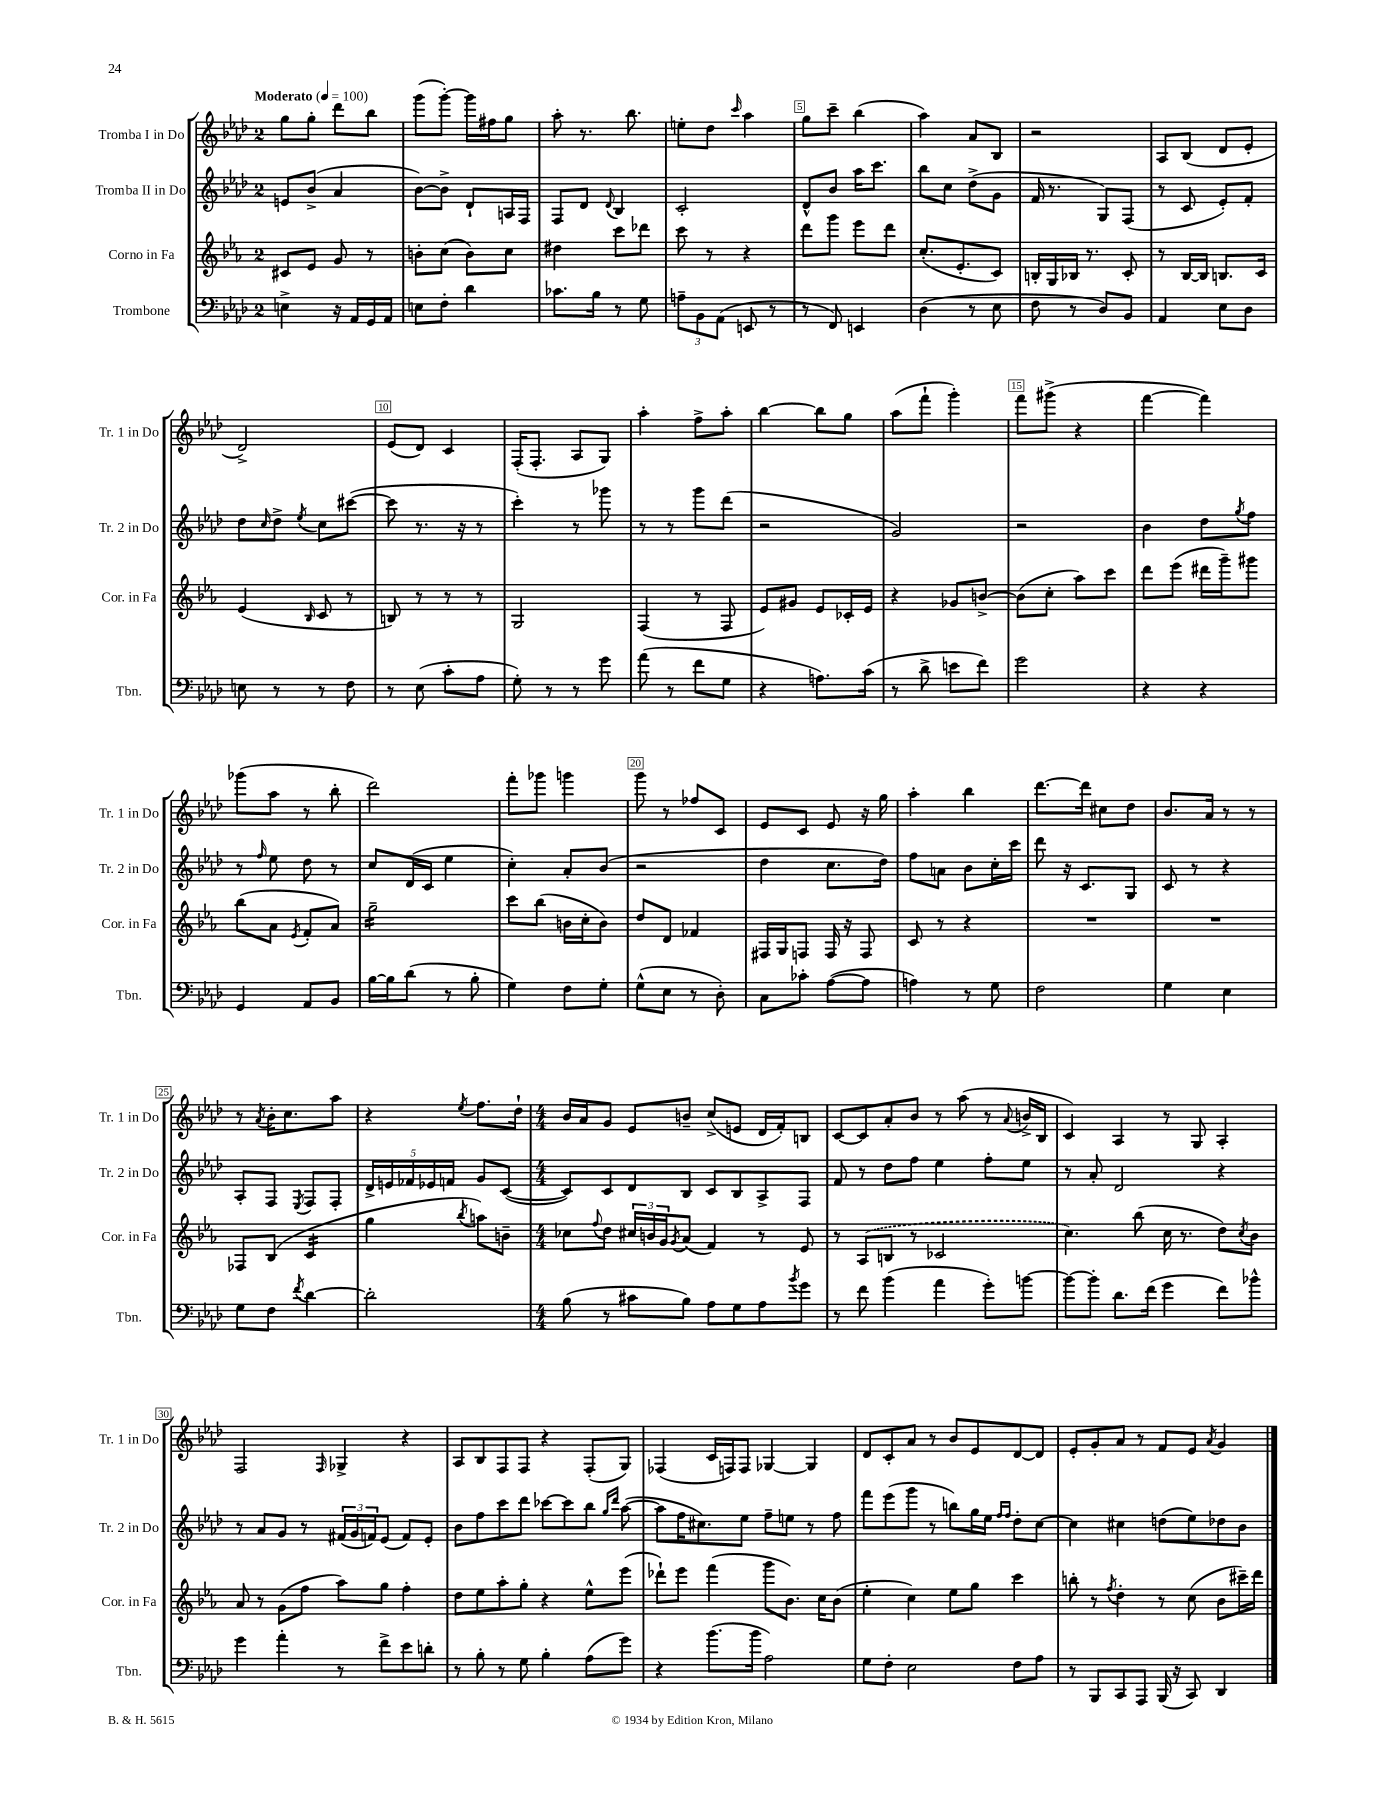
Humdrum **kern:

**kern	**kern	**kern	**kern
*staff4	*staff3	*staff2	*staff1
*clefF4	*clefG2	*clefG2	*clefG2
*k[b-e-a-d-]	*k[b-e-a-]	*k[b-e-a-d-]	*k[b-e-a-d-]
*M2/4	*M2/4	*M2/4	*M2/4
*MM100	*MM100	*MM100	*MM100
4E^\	8c#/L	8e/L	8gg\L
.	8e-/J	(8b-^/J	8gg'\J
16r	8g/	4a-/	8ddd-\L
16AA-/LL	.	.	.
16GG/	8r	.	8bb-\J
16AA-/JJ	.	.	.
=	=	=	=
8E\L	8b'\L	[8b-\L)	(8ggg\L
8F'\J	(8cc\J	8b-^\]J	[8ggg'\J)
4d-\	8b\L)	8d-`/L	16ggg\]LL
.	.	.	16ff#\J
.	8cc\J	16A/L	8gg\J
.	.	16F/JJ	.
=	=	=	=
8.c-\L	4dd#\	8F/L	8aa-'\
.	.	8d-/J	8.r
16B-\Jk	.	.	.
.	.	8qqd-/	.
8r	8ccc\L	4B-/	.
.	.	.	8.bb-\
8G\	8ddd-\J	.	.
=	=	=	=
12A~\L	8ccc\	2c'/	8ee'\L
12BB-\	.	.	.
.	8r	.	8dd-\J
(12AA-\J	.	.	.
.	.	.	16qqccc/
8EE/	4r	.	4aa-\
8r	.	.	.
=	=	=	=
8r	8ddd\L	8d-^^/L	8gg\L
8FF/)	8ggg\J	8b-/J	8ccc~\J
4EE/	8eee-\L	16aa-\LK	(4bb-\
.	.	8.ccc\J	.
.	8ddd\J	.	.
=	=	=	=
(4D-\	(8.cc'/L	8bb-\L	4aa-\)
.	.	8cc\J	.
.	8.e-'/	.	.
8r	.	(8dd-^\L	8a-/L
8E-\	8c/J)	8g\J	8B-/J
=	=	=	=
8F\	16B'/LL	16f/	2r
.	16G/	8.r	.
8r	16B-/JJ	.	.
.	8.r	.	.
8D-/L)	.	8G/L)	.
8BB-/J	8c'/	(8F/J	.
=	=	=	=
4AA-/	8r	8r	8A-/L
.	[16B-/LL	8c/	(8B-/J
.	16B-/]JJ	.	.
8E-\L	8.B/L	8e-'/L)	8d-/L
8D-\J	.	8f'/J	8e-'/J
.	16c/Jk	.	.
=	=	=	=
8E\	(4e-/	8dd-\L	2d-^/)
.	.	16qqcc/	.
8r	.	8dd-^\J	.
.	16qqB-/	8qee-/	.
8r	8c/	8cc\L	.
8F\	8r	([8ccc#\J	.
=	=	=	=
8r	8B/)	8ccc#\]	(8e-/L
(8E-\	8r	8.r	8d-/J)
8c'\L	8r	.	4c/
.	.	16r	.
8A-\J	8r	8r	.
=	=	=	=
8G'\)	2G/	4ccc'\)	(16F'/LK
.	.	.	8.F'/J
8r	.	.	.
8r	.	8r	8A-/L
8g\	.	8ggg-\	8G/J)
=	=	=	=
(8a-\	(4F/	8r	4aa-'\
8r	.	8r	.
8f\L	8r	8ggg\L	8ff^\L
8G\J	8F/	(8ddd-\J	8aa-'\J
=	=	=	=
4r	8e-/L)	2r	[4bb-\
.	8g#/J	.	.
8.A\L)	8e-/L	.	8bb-\]L
.	16c-'/L	.	8gg\J
(16c\Jk	16e-/JJ	.	.
=	=	=	=
8r	4r	2g/)	(8aa-\L
8d-^\	.	.	8fff`\J
8e\L	8g-/L	.	4ggg'\)
8f\J)	[8b^/J	.	.
=	=	=	=
2g\	(8b\]L	2r	8fff\L
.	8cc'\J	.	(8ggg#^\J
.	8aa-\L)	.	4r
.	8ccc\J	.	.
=	=	=	=
4r	8ddd\L	4b-\	[4fff\
.	(8eee-\J	.	.
4r	16ddd#\LL	8dd-\L	4fff\])
.	16ggg~\J)	.	.
.	.	8qgg/	.
.	8ggg#\J	8ff\J	.
=	=	=	=
4GG/	(8bb-\L	8r	(8ggg-\L
.	.	16qqff/	.
.	8a-\J	8ee-\	8aa-\J
.	8qe-/	.	.
8AA-/L	8f'/L	8dd-\	8r
8BB-/J	8a-/J)	8r	8bb-'\
=	=	=	=
[16B-\LL	2gg~\	8cc/L	2ddd-\)
16B-\]J	.	.	.
(8d-\J	.	(16d-/L	.
.	.	16c/JJ	.
8r	.	4ee-\	.
8B-'\	.	.	.
=	=	=	=
4G\)	8ccc\L	4cc'\)	8fff'\L
.	(8bb-\J	.	8ggg-\J
8F\L	16b\LL	8a-'/L	4ggg\
.	16cc'\J	.	.
8G'\J	8b\J)	(8b-/J	.
=	=	=	=
(8G^^\L	8dd/L	2r	8ggg\
8E-\J	8d/J	.	8r
8r	4f-/	.	8ff-/L
8D-'\)	.	.	8c/J
=	=	=	=
8C\L	16F#/LL	4dd-\	8e-/L
.	16G/J	.	.
8c-'\J	8F/J	.	8c/J
([8A-\L	16F/	8.cc\L	8e-/
.	16r	.	.
8A-\]J	8F/	.	16r
.	.	16dd-\Jk)	16gg\
=	=	=	=
4A\)	8c/	8ff\L	4aa-'\
.	8r	8a\J	.
8r	4r	8b-\L	4bb-\
8G\	.	16cc'\L	.
.	.	16ccc\JJ	.
=	=	=	=
2F\	2r	8ddd-\	[8.ddd-\L
.	.	16r	.
.	.	8.c/L	16ddd-\]Jk
.	.	.	8cc#\L
.	.	8G/J	8dd-\J
=	=	=	=
4G\	2r	8c/	8.b-/L
.	.	8r	.
.	.	.	16a-/Jk
4E-\	.	4r	8r
.	.	.	8r
=	=	=	=
8G\L	8F-/L	8A-'/L	8r
.	.	.	8qa-/
8F\J	(8B-/J	8F/J	16b-'\LK
.	.	.	8.cc\
8qf/	.	8qE-/	.
[4d-\	4c/	8F/L	.
.	.	8F'/J	8aa-\J
=	=	=	=
2d-'\]	4gg\	20d-^/LL	4r
.	.	20e/	.
.	.	20f-/	.
.	.	20e-/	.
.	.	20f/JJ	.
.	8qbb-/	.	8qee-/
.	8aa\L)	8g/L	8.ff\L
.	8b~\J	([8c/J	.
.	.	.	16dd-`\Jk
=	=	=	=
*M4/4	*M4/4	*M4/4	*M4/4
(8B-\	8cc-\L	8c/]L)	16b-/LL
.	.	.	16a-/J
.	8qqff/	.	.
8r	8dd\J	8c/	8g/J
8c#\L	24cc#/LL	8d-/	8e-/L
.	24b/	.	.
.	24g/J	.	.
.	8qg/	.	.
8B-\J)	(8a-/J	8B-/J	8b~/J
8A-\L	4f/)	8c/L	(8cc^/L
8G\	.	8B-/	8e/J
8A-\	8r	8A-^/	16d-/LL
.	.	.	16f'/J)
8qb-/	.	.	.
8g\J	8e-/	8F/J	8B/J
=	=	=	=
8r	8r	8f/	[8c/L
8f\	(8A-/L	8r	8c/]
(4b-\	8B/J	8dd-\L	8a-'/
.	8r	8ff\J	8b-/J
4a-\	2c-/	4ee-\	8r
.	.	.	(8aa-\
8g'\L)	.	8ff'\L	8r
.	.	.	8qqa-/
[8b\J	.	8ee-\J	16b^/LL
.	.	.	16B-/JJ
=	=	=	=
8b\_L	4.cc\)	8r	4c/)
8b'\]J	.	8a-'/	.
8.d-\L	.	2d-/	4A-/
.	(8bb-\	.	.
(16f\Jk	.	.	.
4g\	16cc\	.	8r
.	8.r	.	.
.	.	.	8G/
8f\L)	8dd\L)	4r	4A-'/
.	8qcc/	.	.
8b-^^\J	8b-\J	.	.
=	=	=	=
4g\	8a-/	8r	2F/
.	8r	8a-/L	.
4a-'\	(8g\L	8g/J	.
.	8ff\J	8r	.
.	.	.	16qqF/
8r	8aa-\L)	(24f#/LL	4G-^/
.	.	24g/	.
.	.	24f/J)	.
8f^\L	8gg\J	(8e-/J	.
8e-\	4ff'\	8f/L)	4r
8d'\J	.	8e-'/J	.
=	=	=	=
8r	8dd\L	8b-\L	8A-/L
8B-'\	8ee-\	8ff\	8B-/
8r	8aa-'\	8ccc\	8F/
8G\	8gg'\J	8ddd-\J	8F/J
4B-'\	4r	[8ccc-\L	4r
.	.	8ccc-\]	.
(8A-\L	8ee-^^\L	8bb-\J	(8F'/L
.	.	16qqgg/LL	.
.	.	16qqddd-/JJ	.
8g\J)	(8eee-\J	([8aa-\	8G/J)
=	=	=	=
4r	8ddd-`\L)	8aa-\]L	(4F-/
.	8eee-\J	16ff\K	.
.	.	8.cc#\)	.
(8.b-\L	(4fff\	.	16c/LL
.	.	.	16F/J)
.	.	8ee-\J	8F/J
16b-\Jk	.	.	.
2A-\)	8ggg\L	8ff~\L	[4G-/
.	8.b-\J)	8ee\J	.
.	.	8r	4G-/]
.	16cc\LK	.	.
.	(8b-\J	8ff\	.
=	=	=	=
8G\L	4ee-'\	8fff\L	8d-/L
8F'\J	.	(8eee-\	8c'/
2E-\	4cc\)	8ggg\J	8a-/J
.	.	8r	8r
.	8ee-\L	8bb\L)	8b-/L
.	8gg\J	16gg\L	8e-/
.	.	16ee-\JJ	.
.	.	16qqff/LL	.
.	.	16qqff/JJ	.
8F\L	4ccc\	8dd-'\L	[8d-/
8A-\J	.	[8cc\J	8d-/]J
=	=	=	=
8r	8bb'\	4cc\]	8e-'/L
8BBB-/L	8r	.	8g'/
.	8qff/	.	.
8CC/	4dd'\	4cc#\	8a-/J
8AAA-/J	.	.	8r
(16BBB-/	8r	(8dd\L	8f/L
16r	.	.	.
8CC/)	(8cc\	8ee-\)	8e-/J
.	.	.	8qa-/
4DD-/	8b-\L	8dd-\	4g/
.	16ccc#~\L)	8b-\J	.
.	16ddd\JJ	.	.
==	==	==	==
*-	*-	*-	*-
